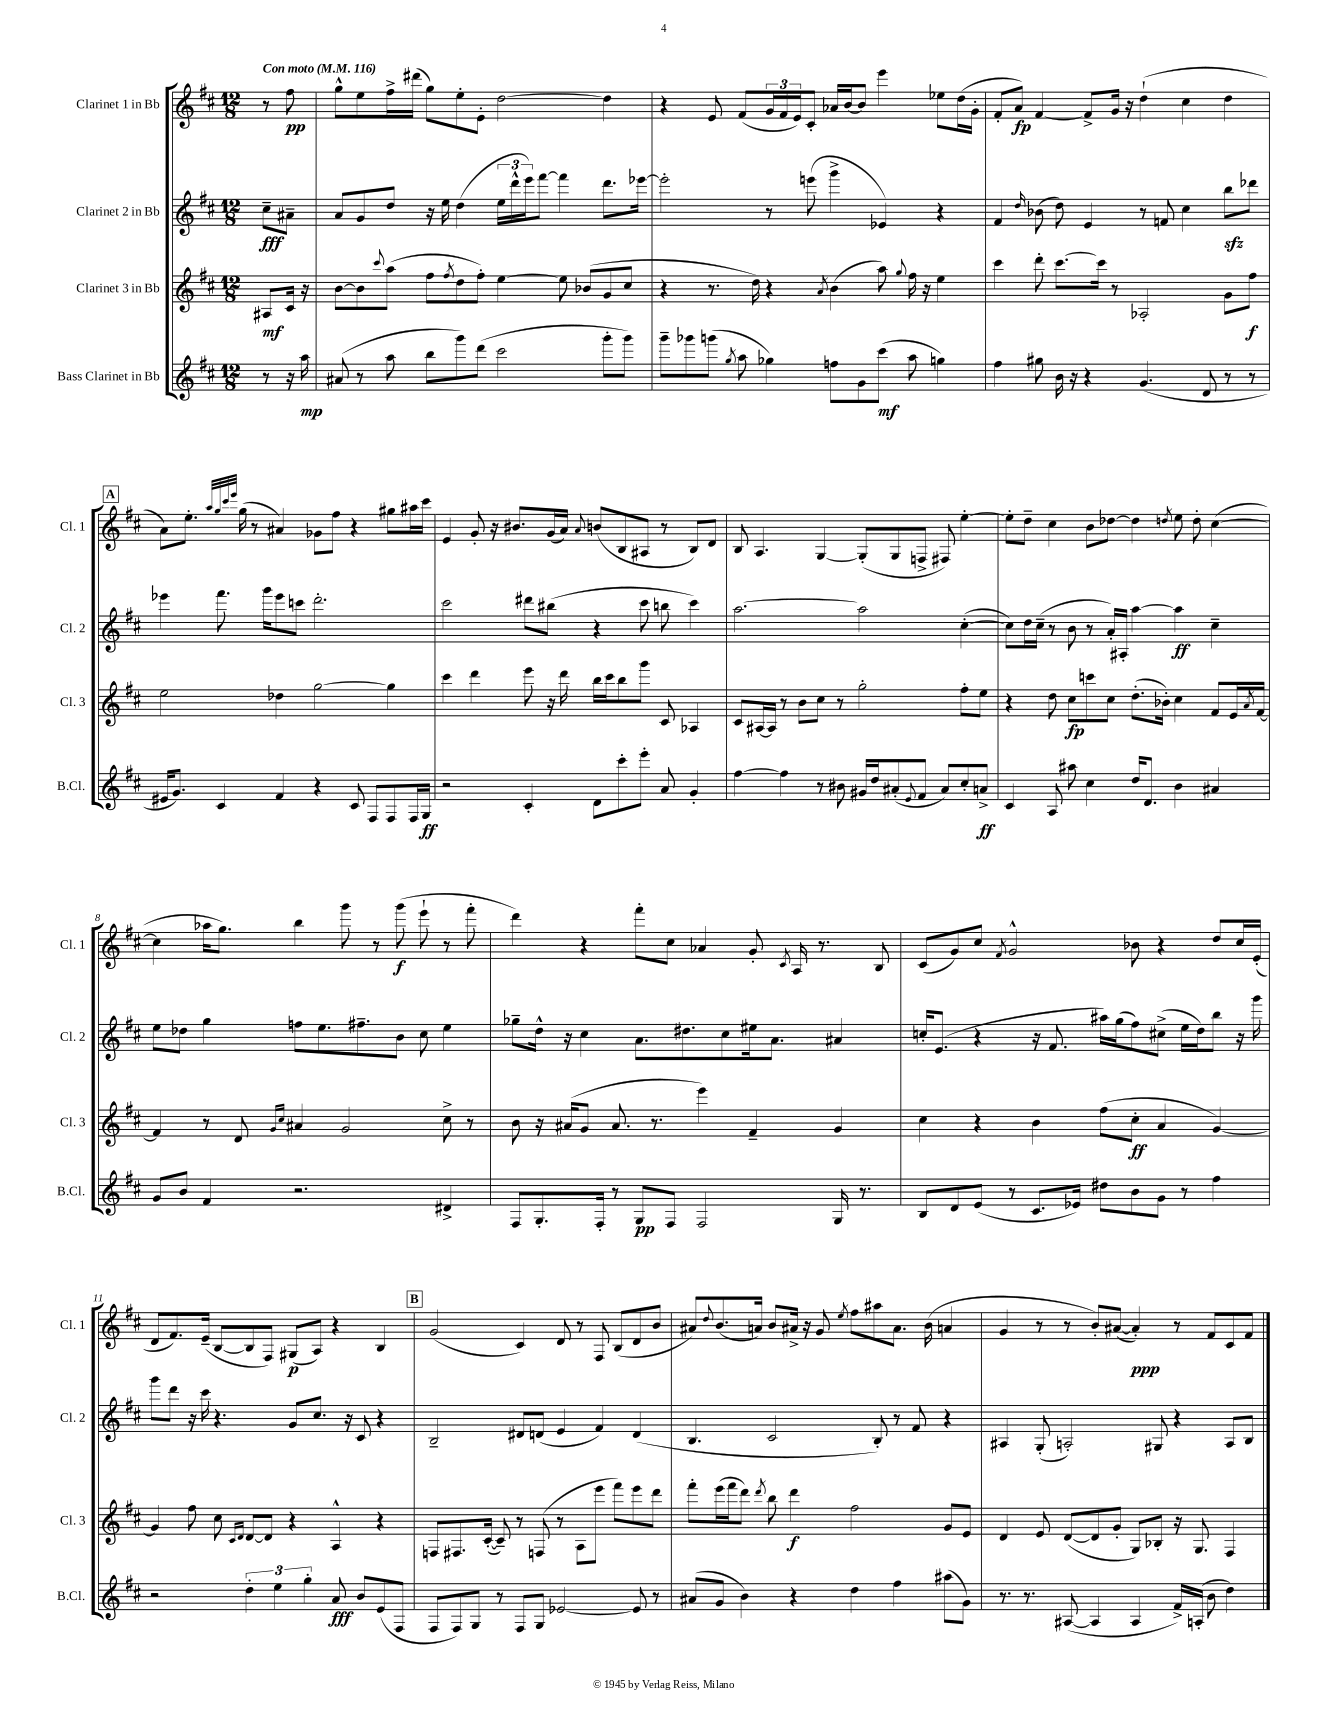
<<
\new StaffGroup <<
\new Staff = "s0" \with { instrumentName = "Clarinet 1 in Bb" shortInstrumentName = "Cl. 1" } {
    \clef treble \key d \major \numericTimeSignature \time 12/8 \partial 4 \tempo "Con moto" 4 = 116
    r8 fis''8\pp |
    g''8-^ e''8 fis''16-> dis'''16( g''8) e''8-. e'8-. d''2~ d''4 |
    r4 e'8 fis'8( \tuplet 3/2 { g'16 fis'16 e'16) } cis'8-. aes'16 b'16~ b'8 e'''4 ees''8 d''16( g'16-. |
    fis'8-. a'8\fp) fis'4~ fis'8-> g'16 r16 d''4-!( cis''4 d''4 |
    \mark \markup { \box "A" } a'8) e''8.-. \grace { a''32 g''32 cis'''32 e'''32 } g''16( r8 ais'4) ges'8 fis''8 r4 gis''8 ais''16 cis'''16 |
    e'4 g'8-. r16 bis'8. g'16( a'16) \appoggiatura { a'8 } b'8( b8 ais8 r8 b8) d'8 |
    b8 a4. g4~ g8-.( g8 f8-> fis8) e''4~-. |
    e''8-. d''8-- cis''4 b'8 des''8~ des''4 \acciaccatura { d''8 } e''8 d''8-. cis''4~( |
    cis''4 aes''16 g''8.) b''4 g'''8 r8 g'''8\f( e'''8-! r8 fis'''8-. |
    d'''4) r4 fis'''8-. cis''8 aes'4 g'8-. \acciaccatura { cis'8 } a16 r8. b8 |
    cis'8( g'8) cis''8 \acciaccatura { fis'8 } g'2-^ bes'8 r4 d''8 cis''16 e'16-.( |
    d'8 fis'8.) e'16--( b8~ b8 fis8) gis8\p( a8) r4 b4 |
    \mark \markup { \box "B" } g'2( cis'4) d'8 r8 fis8 b8( d'8 b'8 |
    ais'8) \appoggiatura { d''8 } b'8.( a'16) b'8 ais'16-> r16 g'8 \acciaccatura { e''8 } fis''8 ais''8 ais'8. b'16( a'4 |
    g'4 r8 r8 b'8-.) ais'8~( ais'4-.\ppp) r8 fis'8 cis'8 fis'8 \bar "|." |
}
\new Staff = "s1" \with { instrumentName = "Clarinet 2 in Bb" shortInstrumentName = "Cl. 2" } {
    \clef treble \key d \major \numericTimeSignature \time 12/8 \partial 4
    cis''8--\fff ais'8-- |
    a'8 g'8 d''8 r16 e''16 d''4( \tuplet 3/2 { e''16 d'''16-^ e'''16) } fis'''8~ fis'''4 d'''8. ees'''16~ |
    ees'''2-. r8 e'''8( g'''4-> ees'4) r4 |
    fis'4 \grace { d''16 } bes'8( d''8) e'4 r8 f'8 cis''4 b''8\sfz des'''8 |
    \mark \markup { \box "A" } ees'''4 fis'''8. g'''16 ees'''8 c'''8 d'''2.-. |
    cis'''2 dis'''8 bis''8( r4 cis'''8 b''8 cis'''4) |
    a''2.~ a''2 cis''4~-.( |
    cis''8) d''16 cis''16--( r8 b'8 r8 a'16-.) ais16-. a''4~ a''4\ff cis''4-- |
    e''8 des''8 g''4 f''8 e''8. fis''8.-- b'8 cis''8 e''4 |
    ges''8-- d''16-^ r16 cis''4 a'8. dis''8. cis''8 eis''16 a'8. ais'4 |
    c''16-. e'8.( r4 r16 fis'8. ais''16) g''16( fis''8) cis''8->( e''16 d''16) b''8 r16 g'''16 |
    g'''8 d'''8 r16 cis'''16 r4. g'8 cis''8. r16 cis'8 r4 |
    \mark \markup { \box "B" } b2-- dis'8 d'8( e'4 fis'4) d'4( |
    b4. cis'2 b8-.) r8 fis'8 r4 |
    ais4 g8-.( a2-.) gis8 r4 a8 b8 \bar "|." |
}
\new Staff = "s2" \with { instrumentName = "Clarinet 3 in Bb" shortInstrumentName = "Cl. 3" } {
    \clef treble \key d \major \numericTimeSignature \time 12/8 \partial 4
    ais8\mf cis'16 r16 |
    b'8~ b'8 \appoggiatura { cis'''8 } a''8( fis''8 \acciaccatura { fis''8 } d''8 fis''8-.) e''4~ e''8 bes'8( g'8 cis''8 |
    r4 r8. d''16) r4 \acciaccatura { a'8 } b'4( a''8) \appoggiatura { g''8 } fis''16 r16 e''4 |
    cis'''4 d'''8-. cis'''8.~ cis'''16 r8 aes2-. g'8 fis''8\f |
    \mark \markup { \box "A" } e''2 des''4 g''2~ g''4 |
    cis'''4 d'''4 e'''8 r16 d'''16 b''16 cis'''16 b''8 g'''8 cis'8 aes4 |
    cis'8 ais16~ ais16 r8 b'8 cis''8 r8 g''2-. fis''8-. e''8 |
    r4 d''8 cis''8\fp c'''8 cis''8 d''8.-.( bes'16-.) cis''4 fis'8 e'16 \acciaccatura { a'8 } fis'16~ |
    fis'4 r8 d'8 \grace { g'16 cis''16 } ais'4 g'2 cis''8-> r8 |
    b'8 r16 ais'16( g'8 ais'8. r8. e'''4) fis'4-- g'4 |
    cis''4 r4 b'4 fis''8( cis''8-.\ff a'4 g'4~) |
    g'4 fis''8 cis''8 \grace { cis'16 d'16 } d'8~ d'8 r4 a4-^ r4 |
    \mark \markup { \box "B" } f8 fis8. cis'16~-.( cis'8--) r8 f8( r8 a8 e'''8 fis'''8) e'''8 d'''8 |
    fis'''8-. e'''16( fis'''16 d'''8) \acciaccatura { d'''8 } b''8 d'''4\f fis''2 g'8 e'8 |
    d'4 e'8 d'8~( d'8 g'8-. g8) bes8-. r16 g8. fis4 \bar "|." |
}
\new Staff = "s3" \with { instrumentName = "Bass Clarinet in Bb" shortInstrumentName = "B.Cl." } {
    \clef treble \key d \major \numericTimeSignature \time 12/8 \partial 4
    r8 r16 a''16\mp |
    ais'8( r8 a''8 b''8 g'''8) d'''8( cis'''2 g'''8-. g'''8) |
    g'''8-- ges'''8 g'''8( \acciaccatura { g''8 } a''8 ges''4) f''8 g'8 cis'''8\mf( a''8 g''4) |
    fis''4 gis''8 b'16 r16 r4 g'4.( d'8 r8 r8 |
    \mark \markup { \box "A" } eis'16 g'8.) cis'4 fis'4 r4 cis'8 fis8 fis8 fis16 g16\ff |
    r2 cis'4-. d'8 cis'''8-. e'''8-. a'8 g'4-. |
    fis''4~ fis''4 r8 bis'8 gis'16 d''16 ais'8-.( \appoggiatura { e'8 } fis'8 ais'8) cis''8-. a'8->\ff |
    cis'4 a8 ais''8 cis''4 d''16 d'8. b'4 ais'4 |
    g'8 b'8 fis'4 r2. dis'4-> |
    fis8 g8.-. fis16-. r8 g8\pp fis8 fis2 g16 r8. |
    b8 d'8 e'8( r8 cis'8. ees'16) dis''8 b'8 g'8 r8 fis''4 |
    r2 \tuplet 3/2 { d''4-. e''4 g''4-. } a'8\fff b'8 e'8( fis8 |
    \mark \markup { \box "B" } fis8 fis8) g8 r8 fis8 g8 ees'2~ ees'8 r8 |
    ais'8( g'8 b'4) r4 d''4 fis''4 ais''8( g'8) |
    r8. r8. ais8~( ais4 ais4 fis'16->) a16-.( b'8 d''4) \bar "|." |
}
>>
>>
